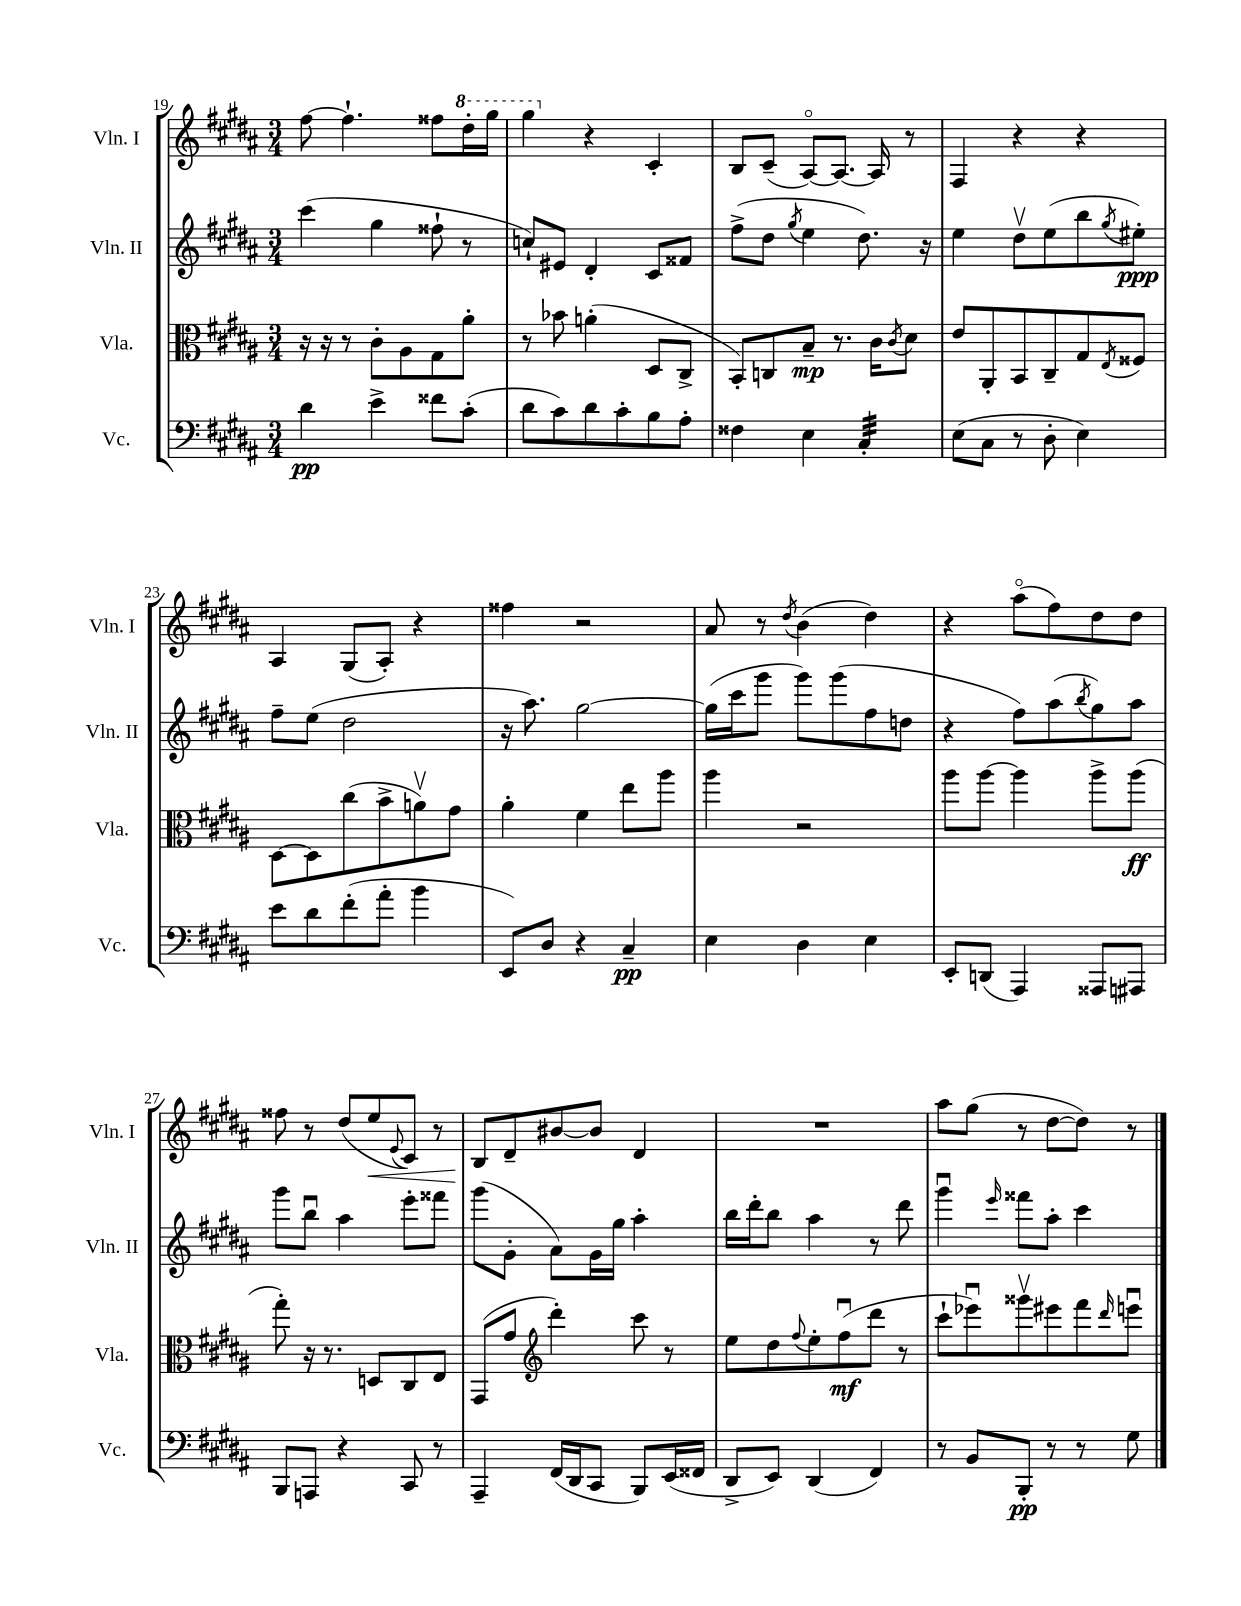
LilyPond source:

<<
\new StaffGroup <<
\new Staff = "s0" \with { instrumentName = "Vln. I" shortInstrumentName = "Vln. I" } {
    \clef treble \key b \major \numericTimeSignature \time 3/4
    fis''8~ fis''4.-! fisis''8 \ottava #1 dis'''16-. gis'''16 |
    gis'''4 \ottava #0 r4 cis'4-. |
    b8 cis'8--( ais8~\flageolet) ais8.~ ais16 r8 |
    fis4 r4 r4 |
    ais4 gis8( ais8-.) r4 |
    fisis''4 r2 |
    ais'8 r8 \acciaccatura { dis''8 } b'4( dis''4) |
    r4 ais''8\flageolet( fis''8) dis''8 dis''8 |
    fisis''8 r8 dis''8( e''8\< \appoggiatura { e'8 } cis'8) r8 |
    b8\! dis'8-- bis'8~ bis'8 dis'4 |
    R2. |
    ais''8 gis''8( r8 dis''8~ dis''8) r8 \bar "|." |
}
\new Staff = "s1" \with { instrumentName = "Vln. II" shortInstrumentName = "Vln. II" } {
    \clef treble \key b \major \numericTimeSignature \time 3/4
    cis'''4( gis''4 fisis''8-! r8 |
    c''8-!) eis'8 dis'4-. cis'8 fisis'8 |
    fis''8->( dis''8 \acciaccatura { gis''8 } e''4 dis''8.) r16 |
    e''4 dis''8\upbow e''8( b''8 \acciaccatura { gis''8 } eis''8-.\ppp) |
    fis''8-- e''8( dis''2 |
    r16 ais''8.) gis''2~ |
    gis''16( cis'''16 gis'''8 gis'''8) gis'''8( fis''8 d''8 |
    r4 fis''8) ais''8( \acciaccatura { b''8 } gis''8) ais''8 |
    gis'''8 b''8\downbow ais''4 e'''8-. fisis'''8 |
    gis'''8( gis'8-. ais'8) gis'16 gis''16 ais''4-. |
    b''16 dis'''16-. b''8 ais''4 r8 dis'''8 |
    gis'''4\downbow \grace { e'''16 } fisis'''8 ais''8-. cis'''4 \bar "|." |
}
\new Staff = "s2" \with { instrumentName = "Vla." shortInstrumentName = "Vla." } {
    \clef alto \key b \major \numericTimeSignature \time 3/4
    r16 r16 r8 cis'8-. ais8 gis8 ais'8-. |
    r8 bes'8 a'4-.( dis8 cis8-> |
    b,8-.) c8 b8--\mp r8. cis'16 \acciaccatura { cis'8 } dis'8 |
    e'8 ais,8-. b,8 cis8-- gis8 \acciaccatura { e8 } fisis8 |
    dis8~ dis8 cis''8( b'8-> a'8\upbow) gis'8 |
    ais'4-. fis'4 e''8 ais''8 |
    ais''4 r2 |
    ais''8 ais''8~ ais''4 ais''8-> ais''8\ff( |
    gis''8-.) r16 r8. d8 cis8 e8 |
    gis,8( gis'8 \clef treble dis'''4-.) cis'''8 r8 |
    e''8 dis''8 \appoggiatura { fis''8 } e''8-. fis''8\downbow\mf( dis'''8 r8 |
    cis'''8-! ees'''8\downbow) gisis'''8\upbow eis'''8 fis'''8 \grace { dis'''16 } e'''8\downbow \bar "|." |
}
\new Staff = "s3" \with { instrumentName = "Vc." shortInstrumentName = "Vc." } {
    \clef bass \key b \major \numericTimeSignature \time 3/4
    dis'4\pp e'4-> fisis'8 cis'8-.( |
    dis'8 cis'8) dis'8 cis'8-. b8 ais8-. |
    fisis4 e4 cis4:32-. |
    e8( cis8 r8 dis8-. e4) |
    e'8 dis'8 fis'8-.( ais'8-. b'4 |
    e,8) dis8 r4 cis4--\pp |
    e4 dis4 e4 |
    e,8-. d,8( ais,,4) aisis,,8 ais,,8 |
    b,,8 a,,8 r4 cis,8 r8 |
    ais,,4-- fis,16( dis,16 cis,8 b,,8) e,16( fisis,16 |
    dis,8-> e,8) dis,4( fis,4) |
    r8 b,8 b,,8-.\pp r8 r8 gis8 \bar "|." |
}
>>
>>
\layout { \context { \Score currentBarNumber = #19 } }
